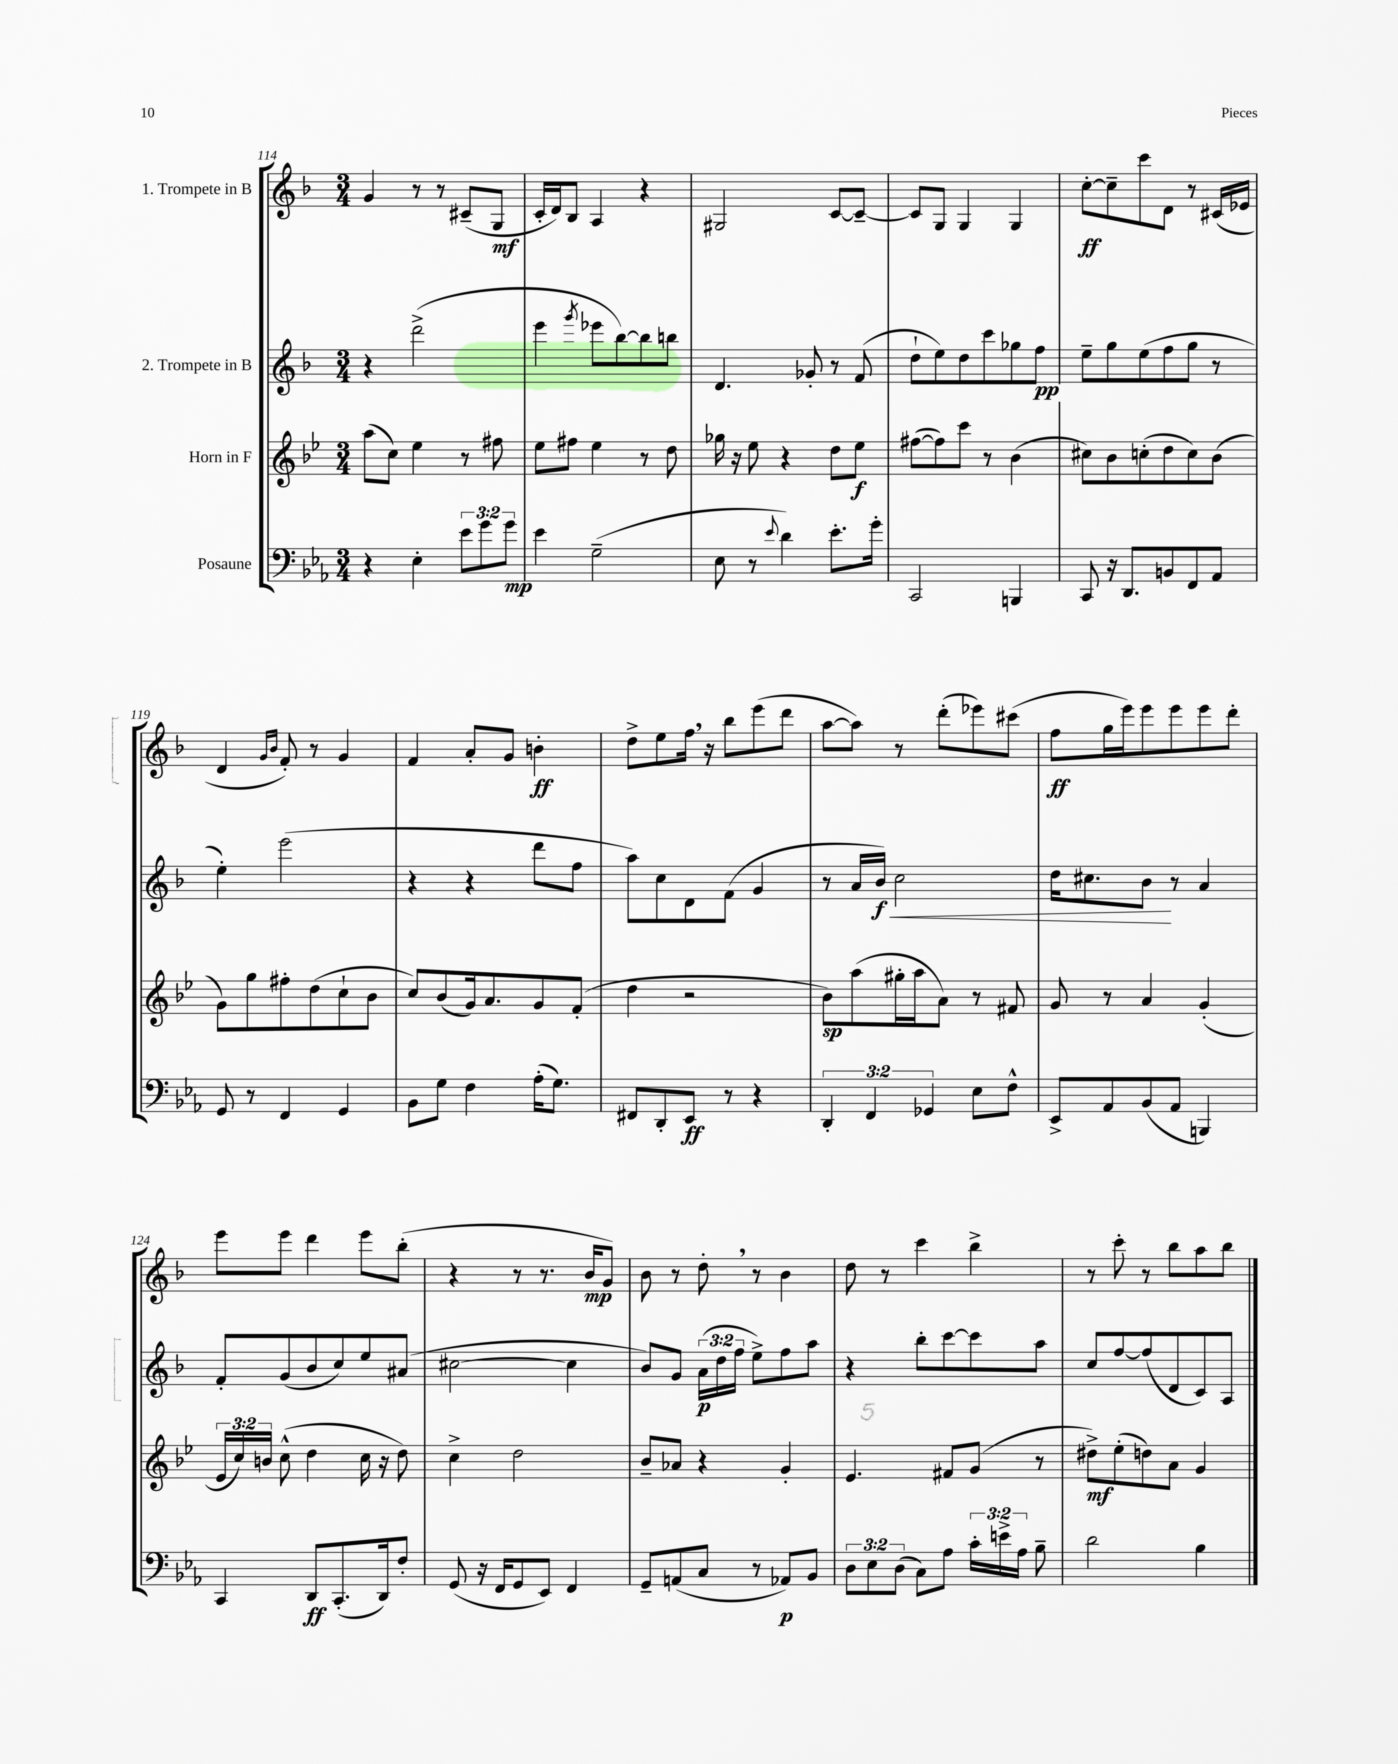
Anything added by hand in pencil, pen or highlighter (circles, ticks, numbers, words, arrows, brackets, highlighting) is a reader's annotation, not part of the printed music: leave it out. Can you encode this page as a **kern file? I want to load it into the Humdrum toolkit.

**kern	**dynam	**kern	**dynam	**kern	**dynam	**kern	**dynam
*part4	*part4	*part3	*part3	*part2	*part2	*part1	*part1
*staff4	*staff4	*staff3	*staff3	*staff2	*staff2	*staff1	*staff1
*I"Posaune	*	*I"Horn in F	*	*I"2. Trompete in B	*	*I"1. Trompete in B	*
*clefF4	*	*clefG2	*	*clefG2	*	*clefG2	*
*k[b-e-a-]	*	*k[b-e-]	*	*k[b-]	*	*k[b-]	*
*M3/4	*	*M3/4	*	*M3/4	*	*M3/4	*
=114	=114	=114	=114	=114	=114	=114	=114
4r	.	(8aa\L	.	4r	.	4g/	.
.	.	8cc\J)	.	.	.	.	.
4E-'\	.	4ee-\	.	(2ddd^\	.	8r	.
.	.	.	.	.	.	8r	.
12e-\L	.	8r	.	.	.	(8c#X~/L	.
12g\	.	.	.	.	.	.	.
.	.	8ff#X\	.	.	.	8G/J	mf
12g\J	mp	.	.	.	.	.	.
=115	=115	=115	=115	=115	=115	=115	=115
4e-\	.	8ee-\L	.	4eee\	.	16c'/LL	.
.	.	.	.	.	.	16d/J)	.
.	.	8ff#X\J	.	.	.	8B-/J	.
.	.	.	.	8qggg/	.	.	.
(2G~\	.	4ee-\	.	8eee-X\L	.	4A/	.
.	.	.	.	[8bb-\)	.	.	.
.	.	8r	.	8bb-\]	.	4r	.
.	.	8dd\	.	8bbn\J	.	.	.
=116	=116	=116	=116	=116	=116	=116	=116
8E-\	.	16gg-X\	.	4.d/	.	2G#X/	.
.	.	16r	.	.	.	.	.
8r	.	8ee-\	.	.	.	.	.
8qqe-/	.	.	.	.	.	.	.
4d\)	.	4r	.	.	.	.	.
.	.	.	.	8g-X'/	.	.	.
8.e-'\L	.	8dd\L	.	8r	.	[8c/L	.
.	.	8ee-\J	f	(8f/	.	8c~/J_	.
16g'\Jk	.	.	.	.	.	.	.
=117	=117	=117	=117	=117	=117	=117	=117
2CC/	.	([8ff#X\L	.	8dd`\L	.	8c/L]	.
.	.	8ff#\])	.	8ee\)	.	8G/J	.
.	.	8ccc\J	.	8dd\	.	4G/	.
.	.	8r	.	8ccc\	.	.	.
4BBBn/	.	(4b-\	.	8gg-X\	.	4G/	.
.	.	.	.	8ff\J	pp	.	.
=118	=118	=118	=118	=118	=118	=118	=118
8CC/	.	8cc#X\L)	.	8ee~\L	.	[8cc'\L	ff
16r	.	8b-\	.	8gg\	.	8cc~\]	.
8.DD/L	.	.	.	.	.	.	.
.	.	(8ccn'\	.	(8ee\	.	8ccc\	.
8BBn/	.	8dd\	.	8ff\	.	8d\J	.
8FF/	.	8cc\)	.	8gg\J	.	8r	.
8AA-/J	.	(8b-\J	.	8r	.	(16c#X/LL	.
.	.	.	.	.	.	16e-X/JJ	.
!!LO:LB:g=z
=119	=119	=119	=119	=119	=119	=119	=119
8GG/	.	8g\L)	.	4ee'\)	.	4d/	.
8r	.	8gg\	.	.	.	.	.
.	.	.	.	.	.	16qqg/LL	.
.	.	.	.	.	.	16qqb-/JJ	.
4FF/	.	8ff#X'\	.	(2eee\	.	8f'/)	.
.	.	(8dd\	.	.	.	8r	.
4GG/	.	8cc`\	.	.	.	4g/	.
.	.	8b-\J	.	.	.	.	.
=120	=120	=120	=120	=120	=120	=120	=120
8BB-\L	.	8cc/L)	.	4r	.	4f/	.
8G\J	.	(8b-/	.	.	.	.	.
4F\	.	16g/k)	.	4r	.	8a'/L	.
.	.	8.a/	.	.	.	.	.
.	.	.	.	.	.	8g/J	.
(16A-'\KL	.	8g/	.	8ddd\L	.	4bn'\	ff
8.G\J)	.	.	.	.	.	.	.
.	.	(8f'/J	.	8ff\J	.	.	.
=121	=121	=121	=121	=121	=121	=121	=121
8FF#X/L	.	4dd\	.	8aa\L)	.	8dd^\L	.
8DD'/	.	.	.	8cc\	.	8ee\	.
8EE-/J	ff	2r	.	8d\	.	16ff,\Jk	.
.	.	.	.	.	.	16r	.
8r	.	.	.	(8f\J	.	8bb-\L	.
4r	.	.	.	4g/	.	(8eee\	.
.	.	.	.	.	.	8ddd\J	.
=122	=122	=122	=122	=122	=122	=122	=122
6DD'/	.	8b-\L)	sp	8r	.	[8aa\L	.
.	.	(8aa\	.	16a/LL	.	8aa\J])	.
6FF/	.	.	.	.	.	.	.
!	!	!	!	!	!LO:HP:b	!	!
.	.	.	.	16b-/JJ)	< f	.	.
.	.	16gg#X'\L	.	2cc\	.	8r	.
.	.	16aa\J	.	.	.	.	.
6GG-X/	.	.	.	.	.	.	.
.	.	8a\J)	.	.	.	(8ddd'\L	.
8E-\L	.	8r	.	.	.	8eee-X\)	.
8F^^\J	.	8f#X/	.	.	.	(8ccc#X\J	.
=123	=123	=123	=123	=123	=123	=123	=123
8EE-^/L	.	8g/	.	16dd\KL	.	8ff\L	ff
.	.	.	.	8.cc#X\	.	.	.
8AA-/	.	8r	.	.	.	16gg\L	.
.	.	.	.	.	.	16eee\J)	.
(8BB-/	.	4a/	.	8b-\J	.	8eee\	.
8AA-/J	.	.	.	8r	[	8eee\	.
4BBBn/)	.	(4g'/	.	4a/	.	8eee\	.
.	.	.	.	.	.	8ddd'\J	.
!!LO:LB:g=z
=124	=124	=124	=124	=124	=124	=124	=124
4CC/	.	24e-/LL	.	8f'/L	.	8eee\L	.
.	.	24cc/)	.	.	.	.	.
.	.	24bn/JJ	.	.	.	.	.
.	.	(8cc^^\	.	(8g/	.	8eee\J	.
8DD/L	ff	4dd\	.	8b-/	.	4ddd\	.
(8.CC'/	.	.	.	8cc/)	.	.	.
.	.	16cc\	.	8ee/	.	8eee\L	.
16DD/k)	.	16r	.	.	.	.	.
8F'/J	.	8dd\)	.	(8a#X/J	.	(8bb-'\J	.
=125	=125	=125	=125	=125	=125	=125	=125
(8GG/	.	4cc^\	.	[2cc#X\	.	4r	.
16r	.	.	.	.	.	.	.
16FF/KL	.	.	.	.	.	.	.
8GG/	.	2dd\	.	.	.	8r	.
8EE-/J)	.	.	.	.	.	8.r	.
4FF/	.	.	.	4cc#\]	.	.	.
.	.	.	.	.	.	16b-/KL	mp
.	.	.	.	.	.	8g/J)	.
=126	=126	=126	=126	=126	=126	=126	=126
8GG~/L	.	8b-~/L	.	8b-/L)	.	8b-\	.
(8AAn/	.	8a-X/J	.	8g/J	.	8r	.
8C/J	.	4r	.	(24a\LL	p	8dd',\	.
.	.	.	.	24dd\	.	.	.
.	.	.	.	24ff\JJ	.	.	.
8r	.	.	.	8ee^\L)	.	8r	.
8AA-X/L)	p	4g'/	.	8ff\	.	4b-\	.
8BB-/J	.	.	.	8aa\J	.	.	.
=127	=127	=127	=127	=127	=127	=127	=127
12D\L	.	4.e-/	.	4r	.	8dd\	.
12E-\	.	.	.	.	.	.	.
.	.	.	.	.	.	8r	.
(12D\J	.	.	.	.	.	.	.
8C\L)	.	.	.	8bb-'\L	.	4ccc\	.
8A-\J	.	8f#X/L	.	[8ccc\	.	.	.
24c'\LL	.	(8g/J	.	8ccc\]	.	4bb-^\	.
24en^\	.	.	.	.	.	.	.
24A-\JJ	.	.	.	.	.	.	.
8B-~\	.	8r	.	8aa\J	.	.	.
=128	=128	=128	=128	=128	=128	=128	=128
2d\	.	8dd#X^\L)	mf	8cc/L	.	8r	.
.	.	(8ee-'\	.	[8ff/	.	8ccc'\	.
.	.	8ddn\)	.	(8ff/]	.	8r	.
.	.	8a\J	.	8d/	.	8bb-\L	.
4B-\	.	4g/	.	8c/)	.	8aa\	.
.	.	.	.	8A/J	.	8bb-\J	.
==	==	==	==	==	==	==	==
*-	*-	*-	*-	*-	*-	*-	*-
